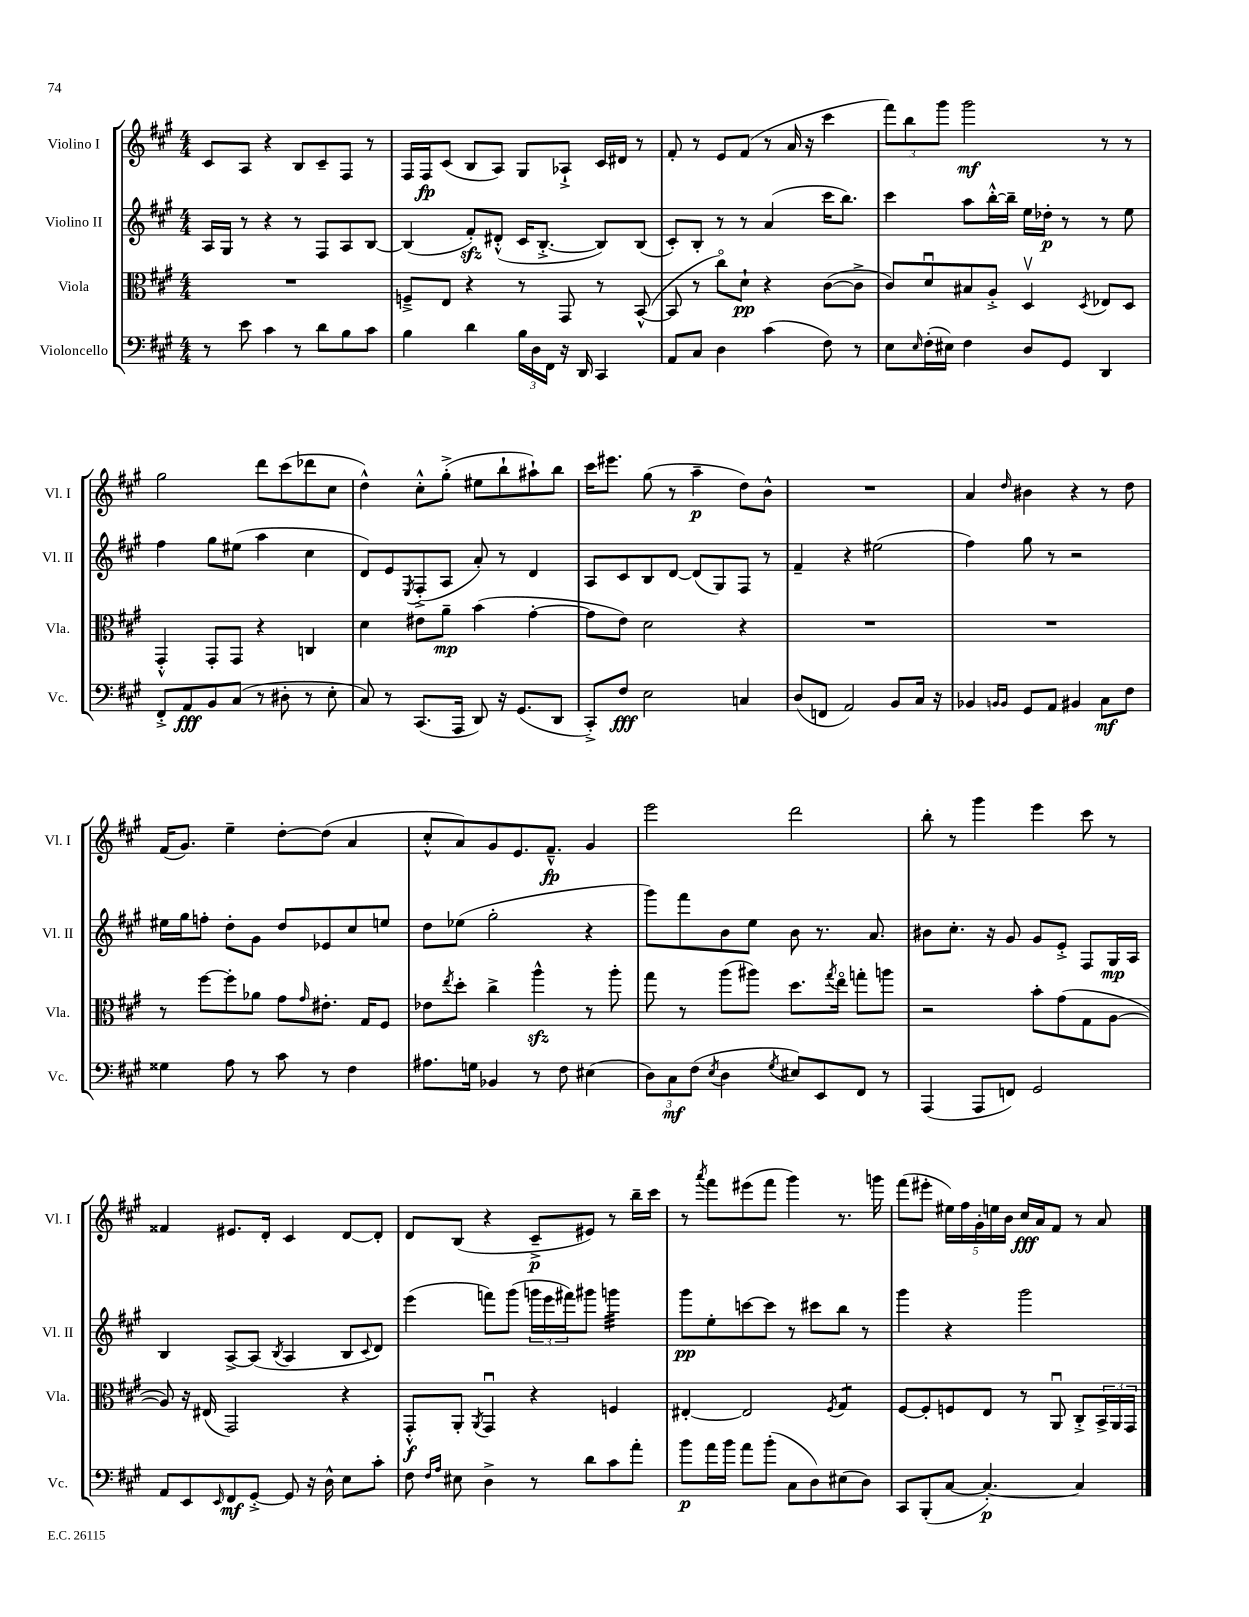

**kern	**kern	**kern	**kern
*staff4	*staff3	*staff2	*staff1
*clefF4	*clefC3	*clefG2	*clefG2
*k[f#c#g#]	*k[f#c#g#]	*k[f#c#g#]	*k[f#c#g#]
*M4/4	*M4/4	*M4/4	*M4/4
8r	1r	16A	8c#
.	.	16G#	.
8e	.	8r	8A
4c#	.	4r	4r
8r	.	8r	8B
8d	.	8F#	8c#~
8B	.	8A	8F#
8c#	.	[8B	8r
=	=	=	=
4B	8F~^	(4B]	16F#
.	.	.	16F#
.	8E	.	(8c#
4d	4r	8f#')	8B
.	.	(8d#'^^	8A)
24B	8r	16c#	8G#
24D	.	.	.
.	.	[8.B'^	.
24FF#	.	.	.
16r	8GG#	.	8A-`^
16DD	.	.	.
4CC#	8r	8B])	16c#
.	.	.	16d#
.	([8BB^^	(8B	8r
=	=	=	=
8AA	8BB]	8c#')	8f#'
8C#	8r	8B'	8r
4D	8cc#o)	8r	8e
.	8d`	8r	(8f#
(4c#	4r	(4a	8r
.	.	.	16a
.	.	.	16r
8F#)	([8c#	16ccc#	4ccc#
.	.	8.bb)	.
8r	8c#^]	.	.
=	=	=	=
8E	8c#)	4ccc#	12fff#)
.	.	.	12bb
16qqE	.	.	.
(16F#'	8du	.	.
.	.	.	12ggg#
16E#)	.	.	.
4F#	8B#	8aa	2ggg#
.	8A'^	[16bb'^^	.
.	.	16bb~]	.
8D	4Dv	16ee	.
.	.	16dd-'	.
8GG#	.	8r	.
.	8qD	.	.
4DD	8E-	8r	8r
.	8D	8ee	8r
=	=	=	=
8FF#'^	4GG#'^^	4ff#	2gg#
8AA	.	.	.
8BB	8GG#'	8gg#	.
(8C#	8GG#	(8ee#	.
8r	4r	4aa	8ddd
8D#'	.	.	(8ccc#
8r	4C	4cc#	8ddd-
8E'	.	.	8cc#
=	=	=	=
8C#)	4d	8d)	4dd^^)
8r	.	8e	.
.	.	8qE	.
(8.CC#	8e#	(8F#'^	8cc#'^^
.	8a~	8A	(8gg#'^
16AAA	.	.	.
8DD)	(4b	8a')	8ee#
16r	.	8r	8bb`
(8.GG#	.	.	.
.	[4g#'	4d	8aa#`)
8DD	.	.	8bb
=	=	=	=
8CC#'^)	8g#]	8A	16ccc#
.	.	.	8.eee#
8F#	8e)	8c#	.
2E	2d	8B	(8gg#
.	.	[8d	8r
.	.	(8d]	4aa~
.	.	8G#)	.
4C	4r	8F#	8dd)
.	.	8r	8b^^
=	=	=	=
(8D	1r	4f#~	1r
8FF	.	.	.
2AA)	.	4r	.
.	.	(2ee#	.
8BB	.	.	.
16C#	.	.	.
16r	.	.	.
=	=	=	=
4BB-	1r	4ff#)	4a
16qqBB	.	.	.
16qqBB	.	.	16qqdd
8GG#	.	8gg#	4b#
8AA	.	8r	.
4BB#	.	2r	4r
8C#	.	.	8r
8F#	.	.	8dd
=	=	=	=
4G##	8r	16ee#	(16f#
.	.	16gg#	8.g#)
.	[8ff#	8ff'	.
8A	8ff#']	8dd'	4ee~
8r	8a-	8g#	.
8c#	8g#	8dd	[8dd'
.	16qqg#	.	.
8r	8.e#'	8e-	(8dd]
4F#	.	8cc#	4a
.	16G#	.	.
.	8F#	8ee	.
=	=	=	=
8.A#	8e-	8dd	8cc#'^^
.	8qee	.	.
.	8dd'	(8ee-	8a)
16G	.	.	.
4BB-	4cc#^	2gg#'	8g#
.	.	.	8.e
8r	4aa^^	.	.
.	.	.	8.f#~^^
8F#	.	.	.
(4E#	8r	4r	4g#
.	8aa'	.	.
=	=	=	=
12D)	8gg#	8ggg#)	2eee
12C#	.	.	.
.	8r	8fff#	.
(12F#	.	.	.
8qE	.	.	.
4D	(8aa	8b	.
.	8aa#)	8ee	.
8qG#	.	.	.
8E#)	8.dd	8b	2ddd
8EE	.	8.r	.
.	8qgg#	.	.
.	16eeo	.	.
8FF#	8gg'	.	.
.	.	8.a	.
8r	8aa	.	.
=	=	=	=
(4AAA	2r	8b#	8bb'
.	.	8.cc#'	8r
8AAA	.	.	4ggg#
.	.	16r	.
8FF)	.	8g#	.
2GG#	8b'	8g#	4eee
.	(8g#	8e'^	.
.	8G#	8F#	8ccc#
.	[8A	16G#	8r
.	.	16A	.
=	=	=	=
8AA	8A])	4B	4f##
8EE	16r	.	.
.	(16E#	.	.
16qqEE	.	.	.
8FF#	2GG#)	[8A^	8.e#
[8GG#'^	.	(8A]	.
.	.	.	16d'
.	.	8qB	.
8GG#]	.	4A	4c#
16r	.	.	.
16D^^	.	.	.
8E	4r	8B	[8d
.	.	8qqc#	.
8c#'	.	8d)	8d']
=	=	=	=
8F#	8GG#'^^	(4eee	8d
16qqF#	.	.	.
16qqA	.	.	.
8E#	8AA'	.	(8B
.	8qAA	.	.
4D^	4GG#u	8fff)	4r
.	.	(8ggg#	.
8r	4r	24ggg	8c#~^
.	.	24eee	.
.	.	24fff#)	.
8d	.	8ggg#	8e#)
8c#	4F	4ggg	8r
8a'	.	.	16bb~
.	.	.	16ccc#
=	=	=	=
8b	[4E#'	8ggg#	8r
.	.	.	8qaaa
16a	.	8ee'	8fff#
16b	.	.	.
8a	2E#]	[8ccc	(8eee#
(8b'	.	8ccc]	8fff#
8C#	.	8r	4ggg#)
8D)	.	8ccc#	.
.	8qF#	.	.
(8E#	4G#	8bb	8.r
8D)	.	8r	.
.	.	.	16ggg
=	=	=	=
8CC#	[8F#	4ggg#	(8fff#
(8BBB'	8F#']	.	8eee#'
[8C#	8F	4r	20ee#)
.	.	.	20ff#
.	.	.	20g#'
4.C#'_)	8E	.	.
.	.	.	20ee
.	.	.	20b
.	8r	2ggg#	16cc#
.	.	.	16a
.	8AAu	.	8f#
4C#]	8C#'^	.	8r
.	24BB^	.	8a
.	24AA	.	.
.	24GG#	.	.
==	==	==	==
*-	*-	*-	*-
